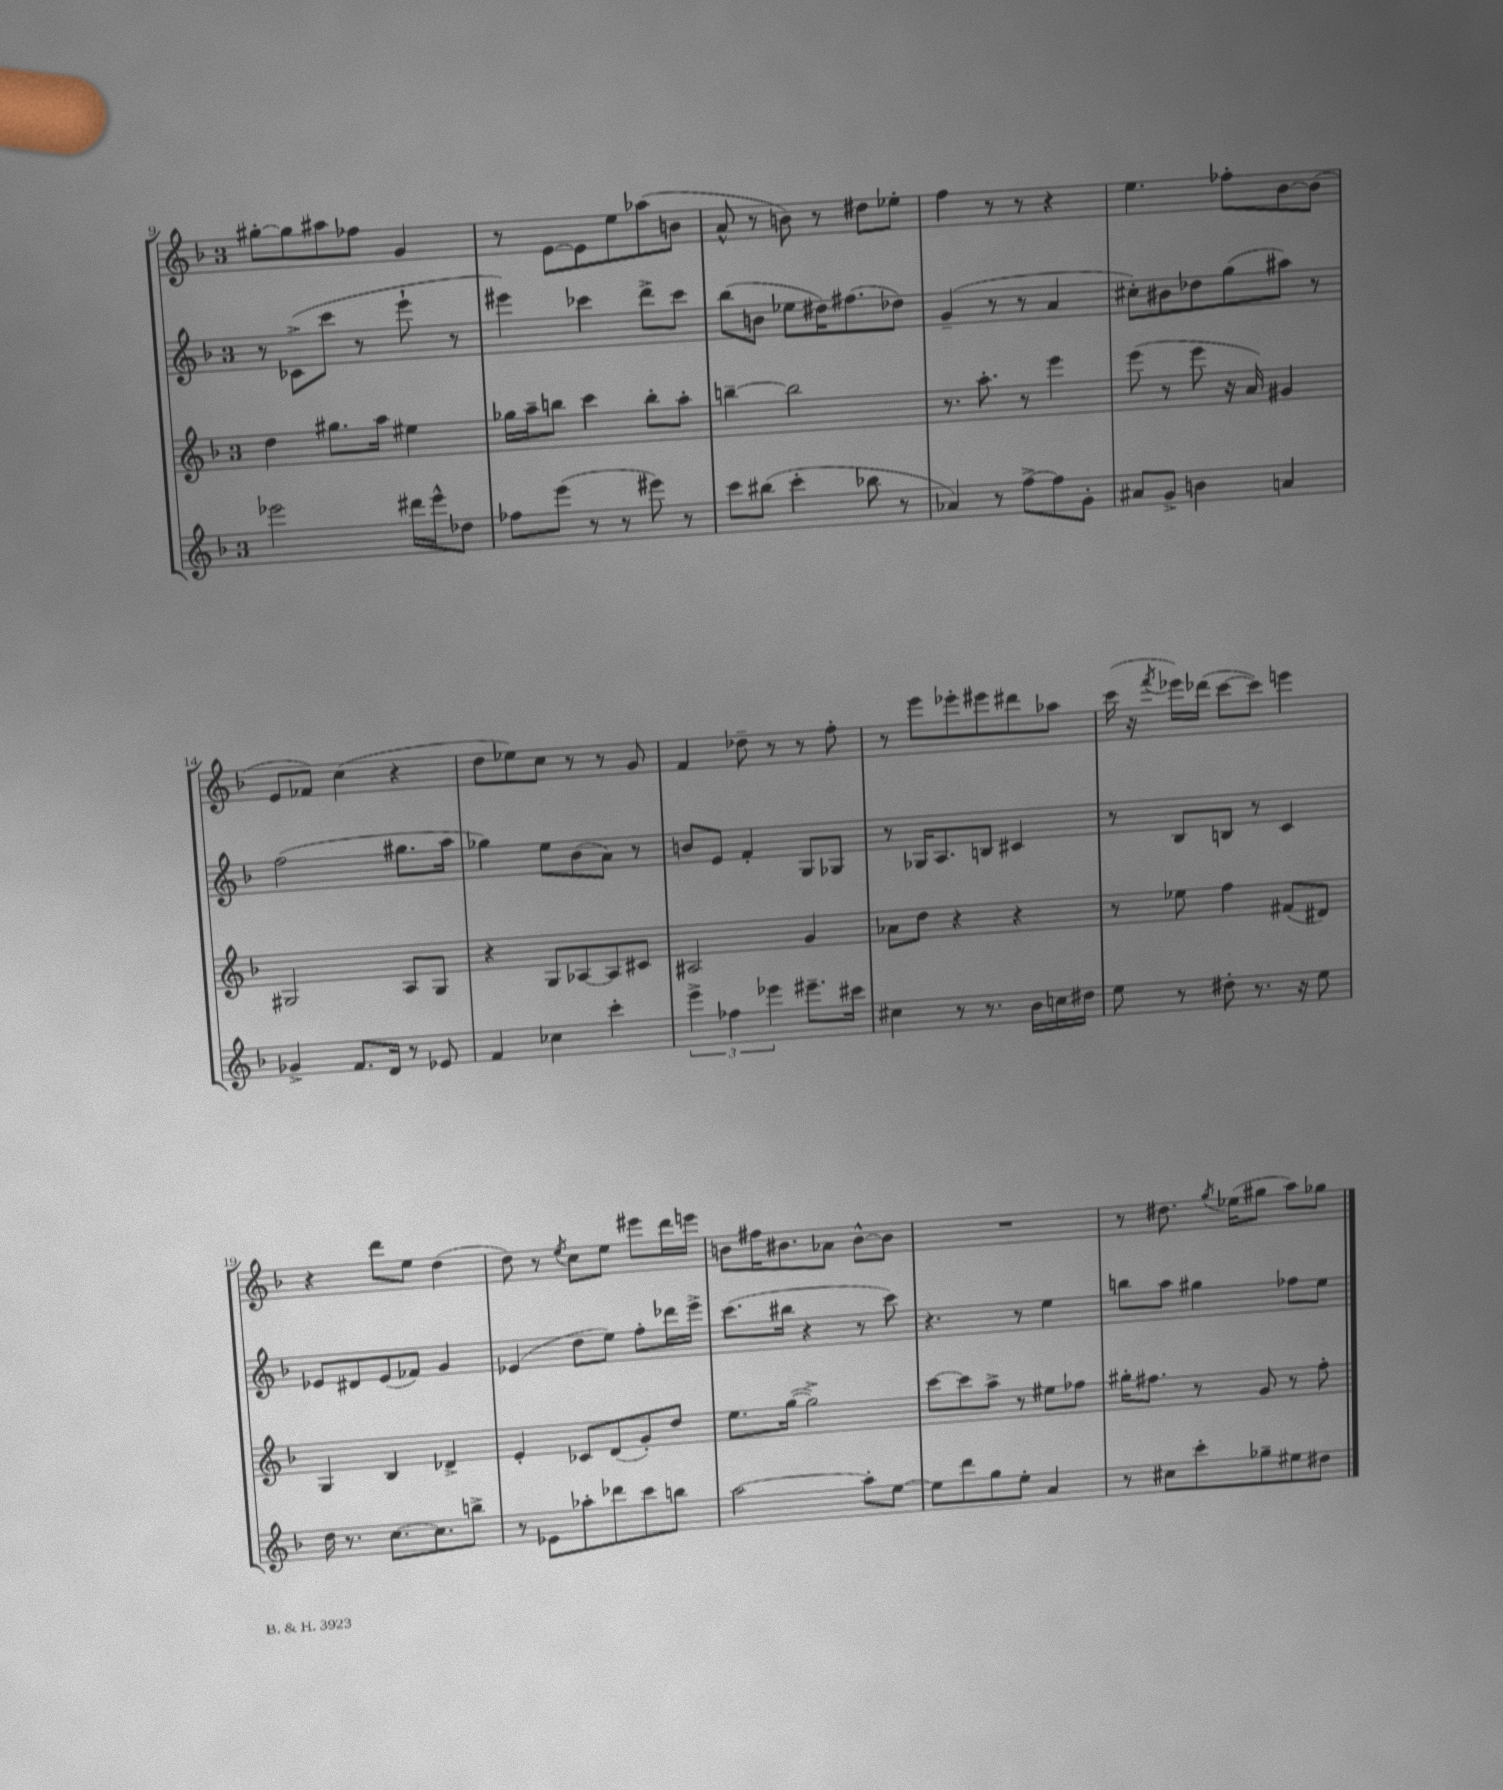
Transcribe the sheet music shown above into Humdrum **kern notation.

**kern	**kern	**kern	**kern
*part4	*part3	*part2	*part1
*staff4	*staff3	*staff2	*staff1
*clefG2	*clefG2	*clefG2	*clefG2
*k[b-]	*k[b-]	*k[b-]	*k[b-]
*M3/4	*M3/4	*M3/4	*M3/4
=9	=9	=9	=9
2eee-X\	4dd\	8r	[8gg#X'\L
.	.	(8c-X^\L	8gg#\]
.	8.gg#X\L	8ccc\J	8aa#X\
.	.	8r	8ff-X\J
.	16aa\Jk	.	.
16ddd#X\LL	4ee#X\	8eee`\	4g/
16eee-^^\J	.	.	.
8dd-X\J	.	8r	.
=10	=10	=10	=10
8ff-X\L	16gg-X\LL	4eee#X\)	8r
.	16aa~\J	.	.
(8eee\J	8bbn\J	.	[8e\L
8r	4ccc\	4ccc-X\	8e\]
8r	.	.	8ee\
8eee#X\)	8bb'\L	8ddd^\L	(8aa-X\
8r	8aa'\J	8ccc-\J	8bn\J
=11	=11	=11	=11
8ccc\L	[4bbn~\	(8bb-\L	8a^^/
(8bb#X\J	.	8bn\J	8r
4ccc'\	2bb\]	8ee-X\L	8bn\)
.	.	16dd#X\K)	8r
.	.	(8.ff#X\	.
8bb-X\	.	.	8dd#X\L
8r	.	8dd-X\J)	8ee-X'\J
=12	=12	=12	=12
4a-X/)	8.r	(4g~/	4ff\
.	8.aa'\	.	.
8r	.	8r	8r
[8ff^\L	8r	8r	8r
8ff\]	4eee\	4a/	4r
8g'\J	.	.	.
=13	=13	=13	=13
8a#X/L	(8eee\	8cc#X'\L)	4.ee\
8g^/J	8r	8b#X\	.
4bn\	8eee\	8dd-X\	.
.	16r	(8gg\	8ff-X'\L
.	16a/)	.	.
4an/	4g#X/	8aa#X\J)	[8b-\
.	.	8r	(8b-\J]
!!LO:LB:g=z
=14	=14	=14	=14
4g-X^/	2G#X/	(2ff\	8e/L
.	.	.	8f-X/J)
8.f/L	.	.	(4cc\
16d/Jk	.	.	.
8r	8A/L	8.gg#X\L	4r
8e-X/	8G#/J	.	.
.	.	16aa\Jk	.
=15	=15	=15	=15
4f/	4r	4gg-X\)	8dd\L
.	.	.	8ee-X\)
4cc-X\	8G/L	8ee\L	8cc\J
.	[8A-X/	(8b-\	8r
4ccc'\	8A-/]	8a\J)	8r
.	8c#X/J	8r	8g/
=16	=16	=16	=16
6eee^\	2A#X/	8bn/L	4f/
.	.	8e/J	.
6ff-X\	.	.	.
.	.	4f'/	8dd-X~\
6eee-X\	.	.	.
.	.	.	8r
8.eee#X~\L	4g/	8G/L	8r
.	.	8G-X/J	8ff'\
16ccc#X\Jk	.	.	.
=17	=17	=17	=17
4cc#X\	8a-X\L	8r	8r
.	8dd\J	16G-X/KL	8eee\L
.	.	8.A/	.
8r	4r	.	8eee-X'\
8.r	.	8Bn/J	8eee#X\
.	4r	4c#X/	8ddd#X\
16b-\LL	.	.	.
16ccn\	.	.	8aa-X\J
16dd#X\JJ	.	.	.
=18	=18	=18	=18
8ee\	8r	8r	(16ccc\
.	.	.	16r
.	.	.	8qfff/
8r	8ee-X\	8B-/L	16eee-X\LL)
.	.	.	(16ddd-X\JJ
8dd#X'\	4ff\	8Bn/J	[8ccc\L
8.r	.	8r	8ccc\J])
.	(8f#X/L	4c/	4eeen\
16r	.	.	.
8ee\	8d#X/J)	.	.
!!LO:LB:g=z
=19	=19	=19	=19
16dd\	4G/	8e-X/L	4r
8.r	.	.	.
.	.	8d#X/	.
[8.cc\L	4B-/	(8e-/	8ddd\L
.	.	8f-X/J)	8ee\J
8.cc\]	.	.	.
.	4d-X^/	4g/	(4dd\
8bbn^\J	.	.	.
=20	=20	=20	=20
8r	4e'/	(4e-X/	8dd\)
8e-X\L	.	.	8r
.	.	.	8qee/
8aa-X'\	8c-X/L	8dd\L	8cc\L
8ddd-X\	(8d/	8ee\J)	8ee\J
8ccc\	8g'/)	8ff'\L	8eee#X\L
8bbn\J	8dd/J	16ddd-X\L	16ddd\L
.	.	16eee^\JJ	16eeen\JJ
=21	=21	=21	=21
[2aa\	8.ee\L	(8.ccc\L	8bn\L
.	.	.	16ff#X\K
.	([16gg\Jk	16bb#X\Jk	8.b#X\
.	2gg^\])	4r	.
.	.	.	8a-X\J
8aa'\L]	.	8r	[8b#^^\L
[8ee\J	.	8ccc\)	8b#\J]
=22	=22	=22	=22
8ee\L]	[8ccc\L	4.r	2.r
8ddd\	8ccc\]	.	.
8gg\	8aa^\J	.	.
8ee'\J	8r	8r	.
4a/	8ee#X\L	4ee\	.
.	8ff-X\J	.	.
=23	=23	=23	=23
8r	16gg#X'\KL	8bbn\L	8r
.	8.ff#X\J	.	.
8cc#X\L	.	8aa\J	8.dd#X\
8ccc'\	8r	4gg#X\	.
.	.	.	8qgg/
.	.	.	(16ee-X\KL
8gg-X~\	8g/	.	8gg#X\J
8ee#X\	8r	8ff-X\L	8aa\L)
8dd#X\J	8ff#'\	8ee\J	8gg-X\J
==	==	==	==
*-	*-	*-	*-
